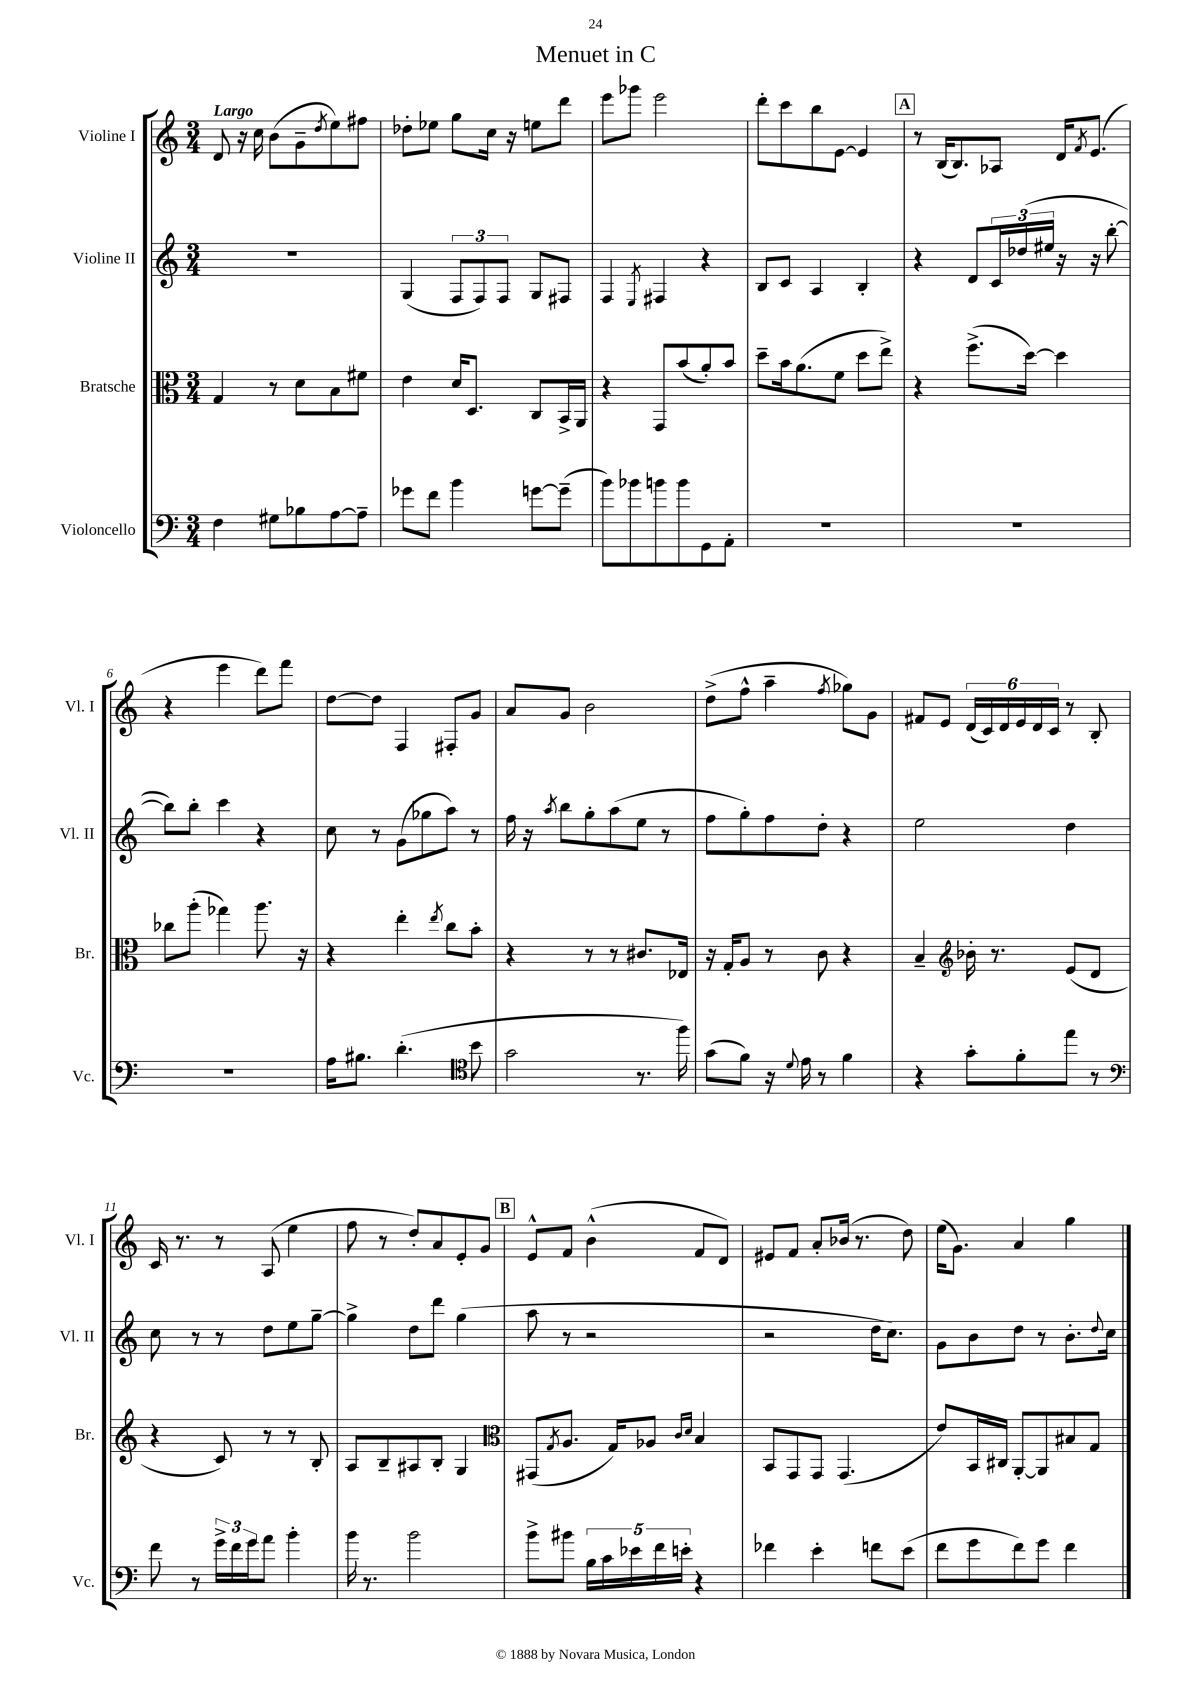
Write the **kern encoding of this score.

**kern	**kern	**kern	**kern
*staff4	*staff3	*staff2	*staff1
*clefF4	*clefC3	*clefG2	*clefG2
*k[]	*k[]	*k[]	*k[]
*M3/4	*M3/4	*M3/4	*M3/4
4F\	4G/	2.r	8d/
.	.	.	16r
.	.	.	16cc\
8G#\L	8r	.	(8b\L
8B-\	8d\L	.	8g~\
.	.	.	8qdd/
[8A\	8B\	.	8ee\)
8A~\]J	8f#\J	.	8ff#\J
=	=	=	=
8g-\L	4e\	(4G/	8dd-'\L
8f\J	.	.	8ee-\J
4b\	16d/LK	12F/L	8gg\L
.	8.D/J	.	.
.	.	12F/)	.
.	.	.	16cc\Jk
.	.	12F/J	.
.	.	.	16r
[8g\L	8C/L	8G/L	8ee\L
(8g~\]J	16BB^/L	8F#/J	8ddd\J
.	16AA/JJ	.	.
=	=	=	=
8b\L)	4r	4F/	8eee\L
8b-\	.	.	8ggg-\J
.	.	8qE/	.
8b\	8GG/L	4F#/	2eee\
8b\	(8b/	.	.
8GG\	8a'/)	4r	.
8AA'\J	8b/J	.	.
=	=	=	=
2.r	8dd~\L	8B/L	8ddd'\L
.	16b\k	8c/J	8ccc\
.	(8.a\	.	.
.	.	4A/	8bb\
.	8f\J	.	[8e\J
.	8dd\L	4B'/	4e/]
.	8ee^\J)	.	.
=	=	=	=
2.r	4r	4r	8r
.	.	.	(16B/LK
.	.	.	8.B/)
.	(8.ff^\L	8d/L	.
.	.	24c/L	8A-/J
.	.	(24dd-/	.
.	[16dd\Jk)	.	.
.	.	24ee#/JJ	.
.	4dd\]	16r	16d/LK
.	.	.	8qf/
.	.	16r	(8.e/J
.	.	[8bb'\	.
=	=	=	=
2.r	8cc-\L	8bb\]L)	4r
.	(8aa'\J	8bb'\J	.
.	4gg-\)	4ccc\	4eee\
.	8.aa\	4r	8ddd\L)
.	.	.	8fff\J
.	16r	.	.
=	=	=	=
16A\LK	4r	8cc\	[8dd\L
8.B#\J	.	.	.
.	.	8r	8dd\]J
(4.d'\	4ee'\	(8g\L	4F/
.	.	8gg-\	.
.	8qee/	.	.
.	8cc\L	8aa\J)	8F#'/L
*clefC4	*	*	*
8b\	8b'\J	8r	8g/J
=	=	=	=
2g\	4r	16ff\	8a/L
.	.	16r	.
.	.	8qaa/	.
.	.	8bb\L	8g/J
.	8r	8gg'\	2b\
.	8r	(8aa\	.
8.r	8.c#/L	8ee\J	.
.	.	8r	.
16ff\)	16E-/Jk	.	.
=	=	=	=
(8g\L	16r	8ff\L	(8dd^\L
.	16G'/LK	.	.
8f\J)	8A/J	8gg'\)	8ff^^\J
16r	8r	8ff\	4aa~\
8qqd/	.	.	.
16e\	.	.	.
8r	8c\	8dd'\J	.
.	.	.	8qff/
4f\	4r	4r	8gg-\L)
.	.	.	8g\J
=	=	=	=
4r	4B~/	2ee\	8f#/L
.	.	.	8e/J
*	*clefG2	*	*
8g'\L	16b-'\	.	(24d/LL
.	.	.	24c/)
.	8.r	.	.
.	.	.	24d/
8f'\	.	.	24e/
.	.	.	24d/
.	.	.	24c/JJ
8ee\J	(8e/L	4dd\	8r
8r	8d/J	.	8B'/
=	=	=	=
*clefF4	*	*	*
8f\	4r	8cc\	16c/
.	.	.	8.r
8r	.	8r	.
24g^\LL	8c/)	8r	8r
24f\	.	.	.
24g\J	.	.	.
8a\J	8r	8dd\L	(8A/
4b'\	8r	8ee\	4ee\
.	8B'/	[8gg~\J	.
=	=	=	=
16b\	8A/L	4gg^\]	8ff\
8.r	.	.	.
.	8B~/	.	8r
2b\	8A#/	8dd\L	8dd'/L)
.	8B'/J	8ddd\J	8a/
.	4G/	(4gg\	8e'/
.	.	.	8g/J
=	=	=	=
*	*clefC3	*	*
8b^\L	(8GG#/L	8aa\	8e^^/L
.	8qG/	.	.
8b#\J	8.A/J	8r	8f/J
20B\LL	.	2r	(4b^^\
20c\	.	.	.
.	16G/LK)	.	.
20e-\	.	.	.
.	8A-/J	.	.
20f\	.	.	.
20e'\JJ	.	.	.
.	16qqc/LL	.	.
.	16qqd/JJ	.	.
4r	4B/	.	8f/L
.	.	.	8d/J)
=	=	=	=
4f-\	8BB/L	2r	8e#/L
.	8GG/	.	8f/J
4e'\	8GG/J	.	8a'/L
.	(4.GG/	.	(16b-/Jk
.	.	.	8.r
8f\L	.	16dd\LK	.
.	.	8.cc\J)	.
(8e\J	.	.	8dd\)
=	=	=	=
8f\L	8e/L)	8g\L	(16ee\LK
.	.	.	8.g\J)
8g\	16BB/L	8b\	.
.	16C#/JJ	.	.
8f\)	[8AA'/L	8dd\J	4a/
8g\J	8AA/]	8r	.
4f\	8B#/	8.b'\L	4gg\
.	8G/J	.	.
.	.	8qqdd/	.
.	.	16cc\Jk	.
==	==	==	==
*-	*-	*-	*-
